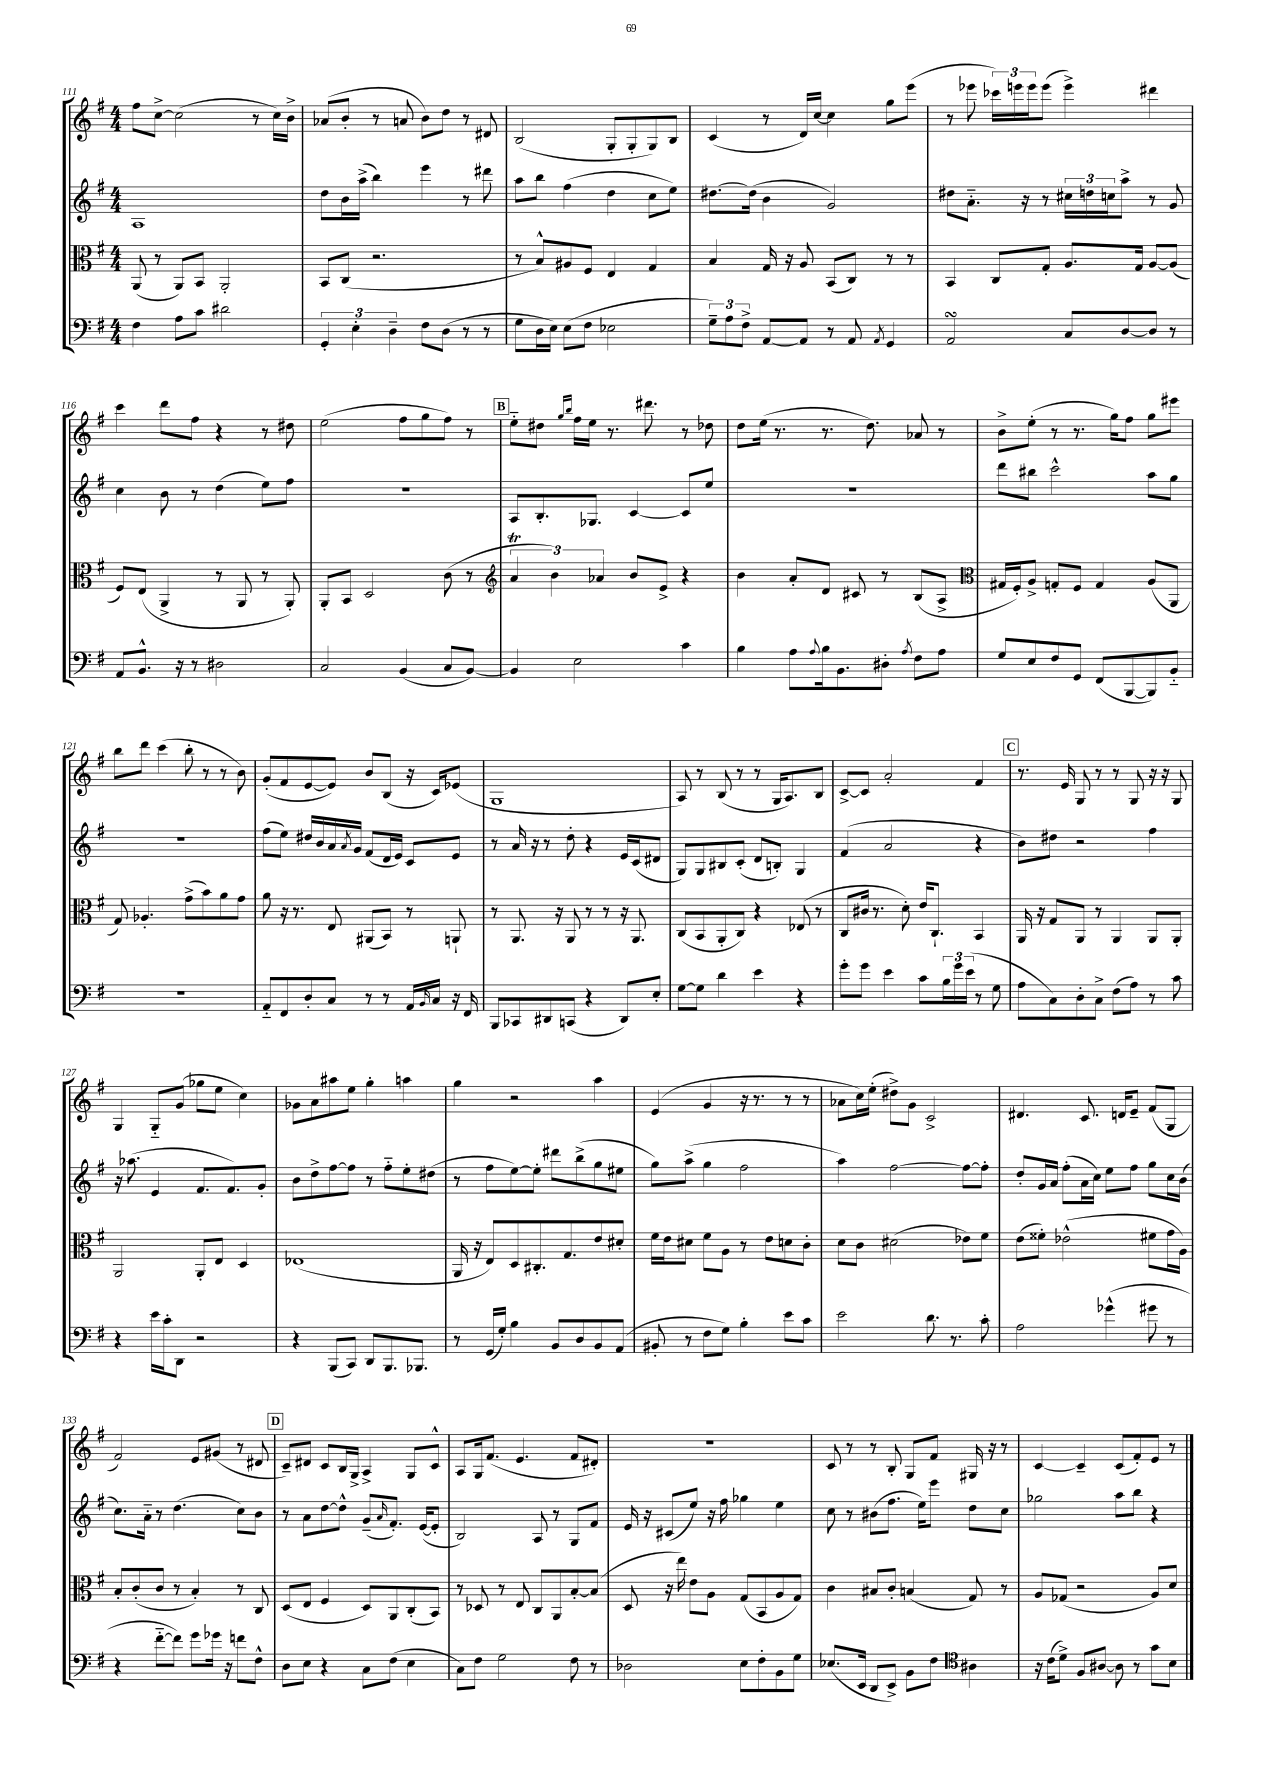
<<
\new StaffGroup <<
\new Staff = "s0" {
    \clef treble \key g \major \numericTimeSignature \time 4/4
    fis''8 c''8~-> c''2( r8 c''16) b'16-> |
    aes'8( b'8-. r8 a'8 b'8) d''8 r8 dis'8 |
    b2( g8-. g8-. g8) b8 |
    c'4( r8 d'16) c''16~ c''4 g''8 e'''8( |
    r8 ees'''8 \tuplet 3/2 { ces'''16) e'''16 e'''16 } e'''8( e'''4->) dis'''4 |
    c'''4 d'''8 fis''8 r4 r8 dis''8 |
    e''2( fis''8 g''8 fis''8) r8 |
    \mark \markup { \box "B" } e''8-_ dis''8 \grace { g''16 b''16 } fis''16 e''16 r8. dis'''8. r8 des''8 |
    d''8 e''16( r8. r8. d''8.) aes'8 r8 |
    b'8-> e''8-.( r8 r8. g''16) fis''8 g''8 eis'''8 |
    b''8 d'''8 c'''4( b''8-. r8 r8 b'8) |
    g'8-.( fis'8 e'8~ e'8) b'8 b8( r16 c'16) ees'8( |
    g1 |
    a8) r8 b8( r8 r8 g16 a8.) b8 |
    c'8~-> c'8 a'2-. fis'4 |
    \mark \markup { \box "C" } r8. e'16 g8 r8 r8 g8 r16 r16 g8 |
    g4 g8-_ g'8( ges''8 e''8 c''4) |
    ges'8 a'8 ais''8 e''8 g''4-. a''4 |
    g''4 r2 a''4 |
    e'4( g'4 r16 r8. r8 r8 |
    aes'8 c''16) e''16-.( dis''8->) g'8 c'2-> |
    dis'4. c'8. d'16 e'8-- fis'8( g8 |
    fis'2) e'8 gis'8( r8 dis'8 |
    \mark \markup { \box "D" } c'8--) dis'8 c'8 b16 g16-> a4-> g8 c'8-^ |
    a8 g16 fis'8.( e'4. fis'8 dis'8-.) |
    r1 |
    c'8 r8 r8 b8-. g8 fis'8 gis16 r16 r8 |
    c'4~ c'4-- c'8( fis'8-.) e'8 r8 \bar "|." |
}
\new Staff = "s1" {
    \clef treble \key g \major \numericTimeSignature \time 4/4
    a1 |
    d''8 b'16 a''16->( b''4) e'''4 r8 dis'''8 |
    a''8 b''8 fis''4( d''4 c''8 e''8) |
    dis''8.~ dis''16( b'4 g'2) |
    dis''8 a'8.-_ r16 r8 \tuplet 3/2 { cis''16 d''16 c''16 } a''8-> r8 g'8 |
    c''4 b'8 r8 d''4( e''8) fis''8 |
    R1 |
    \mark \markup { \box "B" } a8 b8.-. ges8. c'4~ c'8 e''8 |
    r1 |
    d'''8 bis''8 c'''2-^ a''8 g''8 |
    r1 |
    fis''8( e''8) dis''16 b'16 a'16 \acciaccatura { a'8 } g'16 fis'8( d'16 e'16) c'8 e'8 |
    r8 a'16 r16 r8 d''8-. r4 e'16 c'16( dis'8 |
    g8) g8 bis8 c'8-.( d'8 b8-.) g4 |
    fis'4( a'2 r4 |
    \mark \markup { \box "C" } b'8) dis''8 r2 fis''4 |
    r16 aes''8.( e'4 fis'8. fis'8.) g'8-. |
    b'8 d''8-> fis''8~ fis''8 r8 fis''8-_ e''8-. dis''8( |
    r8 fis''8 e''8~) e''8-. dis'''8 b''8->( g''8 eis''8 |
    g''8) a''8->( g''4 fis''2 |
    a''4) fis''2~ fis''8~ fis''8-. |
    d''8-. g'16 a'16 fis''8-.( a'16 c''16) e''8 fis''8 g''8 c''16 b'16( |
    c''8.) a'16-_ r8 d''4.( c''8) b'8 |
    \mark \markup { \box "D" } r8 a'8 d''8~ d''8-^ g'8--( \grace { a'16 } fis'8.-.) e'16~( e'8-. |
    b2) a8 r8 g8 fis'8 |
    e'16 r16 cis'8( e''8) r16 fis''16 ges''4 e''4 |
    c''8 r8 bis'8( fis''8. e''16) e'''8 d''8 c''8 |
    ges''2 a''8 b''8 r4 \bar "|." |
}
\new Staff = "s2" {
    \clef alto \key g \major \numericTimeSignature \time 4/4
    a,8( r8 a,8) b,8 a,2-. |
    b,8 c8( r2. |
    r8 b8-^) ais8 fis8 e4 g4 |
    b4 g16 r16 a8 b,8( c8) r8 r8 |
    b,4 c8 g8-. a8. g16 a8~ a8( |
    fis8) e8( a,4-> r8 a,8 r8 a,8-.) |
    a,8-. b,8 d2 c'8( r8 |
    \mark \markup { \box "B" } \clef treble \tuplet 3/2 { a'4\trill b'4) aes'4 } b'8 e'8-> r4 |
    b'4 a'8-. d'8 cis'8 r8 b8( a8-> |
    \clef alto gis16 fis16-.) a8-> g8-. fis8 g4 a8( a,8 |
    g8) aes4.-. g'8->( b'8) a'8 g'8 |
    a'8 r16 r8. e8 ais,8( b,8) r8 a,8-! |
    r8 a,8. r16 a,8 r8 r8 r16 a,8. |
    c8( b,8 a,8-. c8) r4 ees8( r8 |
    c8 cis'16 r8. d'8-.) e'16 c8.-! b,4 |
    \mark \markup { \box "C" } a,16 r16 g8 a,8 r8 a,4 a,8 a,8-. |
    a,2 a,8-. e8 d4 |
    ees1( |
    a,16 r16 e8) d8 cis8.-. g8. e'8 dis'8-. |
    fis'16 e'16 dis'8 fis'8 a8 r8 e'8 d'8 c'8-. |
    d'8 c'8 dis'2( ees'8) fis'8 |
    e'8( fisis'8-.) ees'2-^( fis'8 g'16 a16) |
    b8-. c'8-.( c'8 r8 b4-.) r8 c8 |
    \mark \markup { \box "D" } d8( e8 fis4 d8) a,8 c8-.( b,8) |
    r8 des8 r8 e8 c8 a,8 b8~-. b8( |
    d8 r16 e''16) e'8 a8 g8( b,8 a8 g8) |
    c'4 bis8 c'8-. b4( g8) r8 |
    a8 ges8( r2 a8) d'8 \bar "|." |
}
\new Staff = "s3" {
    \clef bass \key g \major \numericTimeSignature \time 4/4
    fis4 a8 c'8 dis'2 |
    \tuplet 3/2 { g,4-. e4-. d4-- } fis8 d8( r8 r8 |
    g8 d16 e16) e8( fis8 ees2 |
    \tuplet 3/2 { g8--) a8 fis8-> } a,8~ a,8 r8 a,8 \acciaccatura { a,8 } g,4 |
    a,2\turn c8 d8~ d8 r8 |
    a,8 b,8.-^ r16 r8 dis2 |
    c2 b,4( c8 b,8~) |
    \mark \markup { \box "B" } b,4 e2 c'4 |
    b4 a8 \appoggiatura { a8 } b16 b,8. dis8-. \acciaccatura { a8 } fis8 a8 |
    g8 e8 fis8 g,8 fis,8( b,,8~ b,,8) b,8-_ |
    R1 |
    a,8-_ fis,8 d8-. c8 r8 r8 a,16 \grace { b,16 } c16 r16 fis,16 |
    b,,8 ces,8 dis,8 c,8( r4 dis,8) e8-. |
    g8~ g8 d'4 e'4 r4 |
    g'8-. g'8 e'4 c'8 \tuplet 3/2 { b16 g'16 e'16( } r8 g8 |
    \mark \markup { \box "C" } a8 c8) d8-. c8-> fis8( a8) r8 c'8 |
    r4 e'16 c'16-. d,8 r2 |
    r4 b,,8( c,8) d,8 b,,8. bes,,8. |
    r8 g,16( g16-.) b4 b,8 d8 b,8 a,8( |
    bis,8-. r8 fis8 g8) b4-. e'8 c'8 |
    e'2 d'8. r8. c'8-. |
    a2 ges'4-^( gis'8 r8 |
    r4 fis'8~-_ fis'8) g'8 ges'16 r16 f'8 fis8-^ |
    \mark \markup { \box "D" } d8 e8 r4 c8 fis8( e4 |
    c8) fis8 g2 fis8 r8 |
    des2 e8 fis8-. b,8 g8 |
    ees8.( e,16 d,8 e,8->) b,8 fis8 \clef tenor ais4 |
    r16 c'16( d'8->) fis8 ais8~ ais8 r8 g'8 b8 \bar "|." |
}
>>
>>
\layout { \context { \Score currentBarNumber = #111 } }
